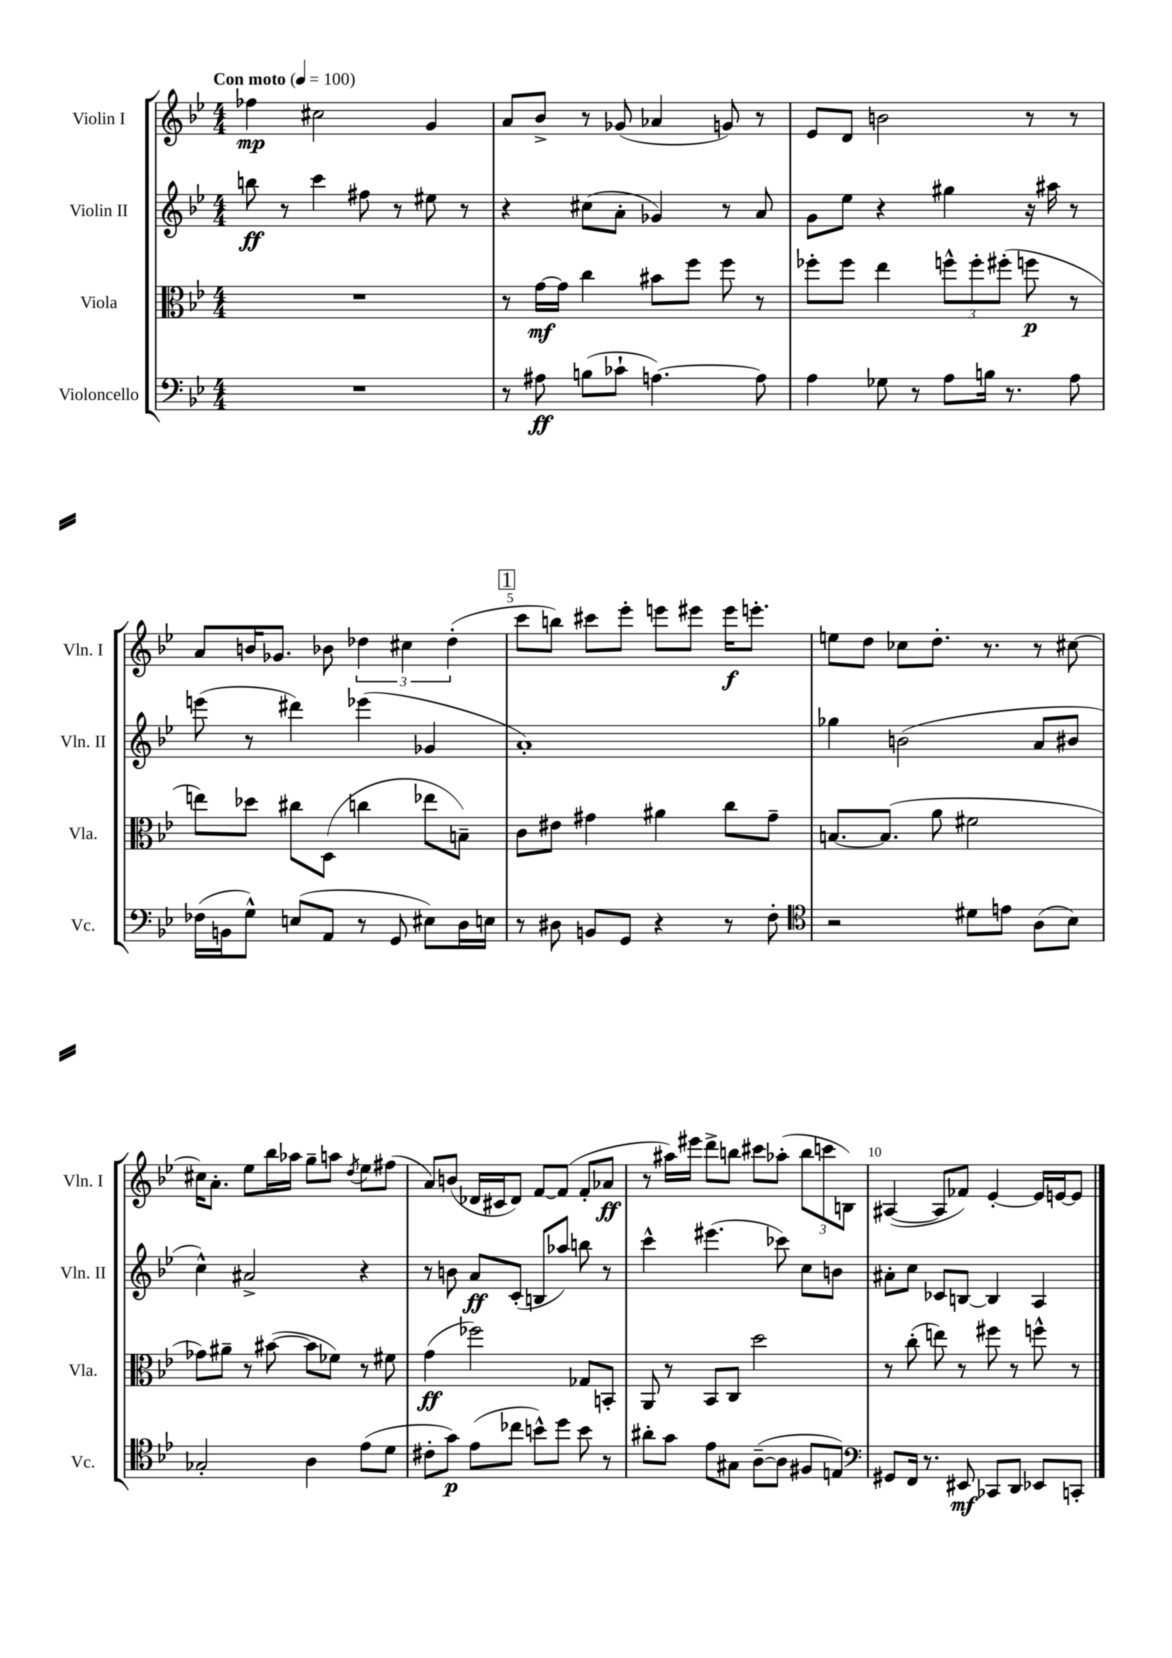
<<
\new StaffGroup <<
\new Staff = "s0" \with { instrumentName = "Violin I" shortInstrumentName = "Vln. I" } {
    \clef treble \key bes \major \numericTimeSignature \time 4/4 \tempo "Con moto" 4 = 100
    \autoBeamOff fes''4\mp cis''2 g'4 |
    a'8[ bes'8]-> r8 ges'8( aes'4 g'8) r8 |
    ees'8[ d'8] b'2 r8 r8 |
    a'8[ b'16 ges'8.] bes'8 \tuplet 3/2 { des''4 cis''4 des''4-.( } |
    \mark \markup { \box "1" } c'''8[ b''8]) cis'''8[ ees'''8]-. e'''8[ eis'''8] eis'''16[\f e'''8.]-. |
    e''8[ d''8] ces''8[ d''8.]-. r8. r8 cis''8~ |
    cis''16[ a'8.]-. ees''8[ bes''16 aes''16] g''8[-- a''8] \acciaccatura { d''8 } ees''8[ fis''8]( |
    a'8[) b'8]( des'16[ cis'16 des'8]) f'8[~ f'8]( f'8[-. aes'8]\ff |
    r8 ais''16[) eis'''16] d'''8[-> b''8] cis'''8[ aes''8]-.( \tuplet 3/2 { b''8[ c'''8 b8]) } |
    ais4~( ais8[ fes'8]) ees'4~-. ees'16[ e'16~ e'8] \bar "|." |
}
\new Staff = "s1" \with { instrumentName = "Violin II" shortInstrumentName = "Vln. II" } {
    \clef treble \key bes \major \numericTimeSignature \time 4/4
    \autoBeamOff b''8\ff r8 c'''4 fis''8 r8 eis''8 r8 |
    r4 cis''8[( a'8]-. ges'4) r8 a'8 |
    g'8[ ees''8] r4 gis''4 r16 ais''16 r8 |
    e'''8( r8 dis'''4) ees'''4( ges'4 |
    \mark \markup { \box "1" } a'1-.) |
    ges''4 b'2( a'8[ bis'8] |
    c''4-^) ais'2-> r4 |
    r8 b'8 a'8[\ff c'8]-.( b8[ aes''8]) b''8 r8 |
    c'''4-^ eis'''4.( ces'''8) c''8[ b'8] |
    ais'8[-. c''8] ces'8[ b8]~ b4 a4 \bar "|." |
}
\new Staff = "s2" \with { instrumentName = "Viola" shortInstrumentName = "Vla." } {
    \clef alto \key bes \major \numericTimeSignature \time 4/4
    \autoBeamOff R1 |
    r8 g'16[~\mf g'16] c''4 bis'8[ f''8] f''8 r8 |
    fes''8[-. fes''8] ees''4 \tuplet 3/2 { f''8[-^ f''8-. fis''8]-.( } f''8\p r8 |
    e''8[) des''8] cis''8[ d8]( c''4 ees''8[ b8]--) |
    \mark \markup { \box "1" } c'8[ eis'8] gis'4 ais'4 c''8[ gis'8]-- |
    b8.[~ b8.]( a'8 fis'2 |
    ges'8[) ais'8]-- r8 bis'8~( bis'8[ fes'8]) r8 fis'8 |
    g'4\ff( fes''2) ges8[ b,8]-. |
    a,8 r8 bes,8[ c8] d''2 |
    r8 c''8-.( e''8) r8 fis''8 r8 f''8-^ r8 \bar "|." |
}
\new Staff = "s3" \with { instrumentName = "Violoncello" shortInstrumentName = "Vc." } {
    \clef bass \key bes \major \numericTimeSignature \time 4/4
    \autoBeamOff R1 |
    r8 ais8\ff b8[( ces'8]-! a4.~) a8 |
    a4 ges8 r8 a8[ b16] r8. a8 |
    fes16[( b,16 g8]-^) e8[( a,8] r8 g,8 eis8[) d16 e16] |
    \mark \markup { \box "1" } r8 dis8 b,8[ g,8] r4 r8 f8-. |
    \clef tenor r2 dis'8[ e'8] a8[( bes8]) |
    ges2-. a4 ees'8[( d'8] |
    cis'8[-. g'8]\p) ees'8[( ces''8] b'8[-^) d''8] b'8 r8 |
    ais'8[-. g'8] ees'8[ gis8] a8[~--( a8] fis8[ e8]) |
    \clef bass gis,8[ f,16] r8. eis,8\mf ces,8[ d,8] ees,8[ c,8]-. \bar "|." |
}
>>
>>
\layout { \context { \Score \override BarNumber.break-visibility = ##(#f #t #t) barNumberVisibility = #(every-nth-bar-number-visible 5) } }
